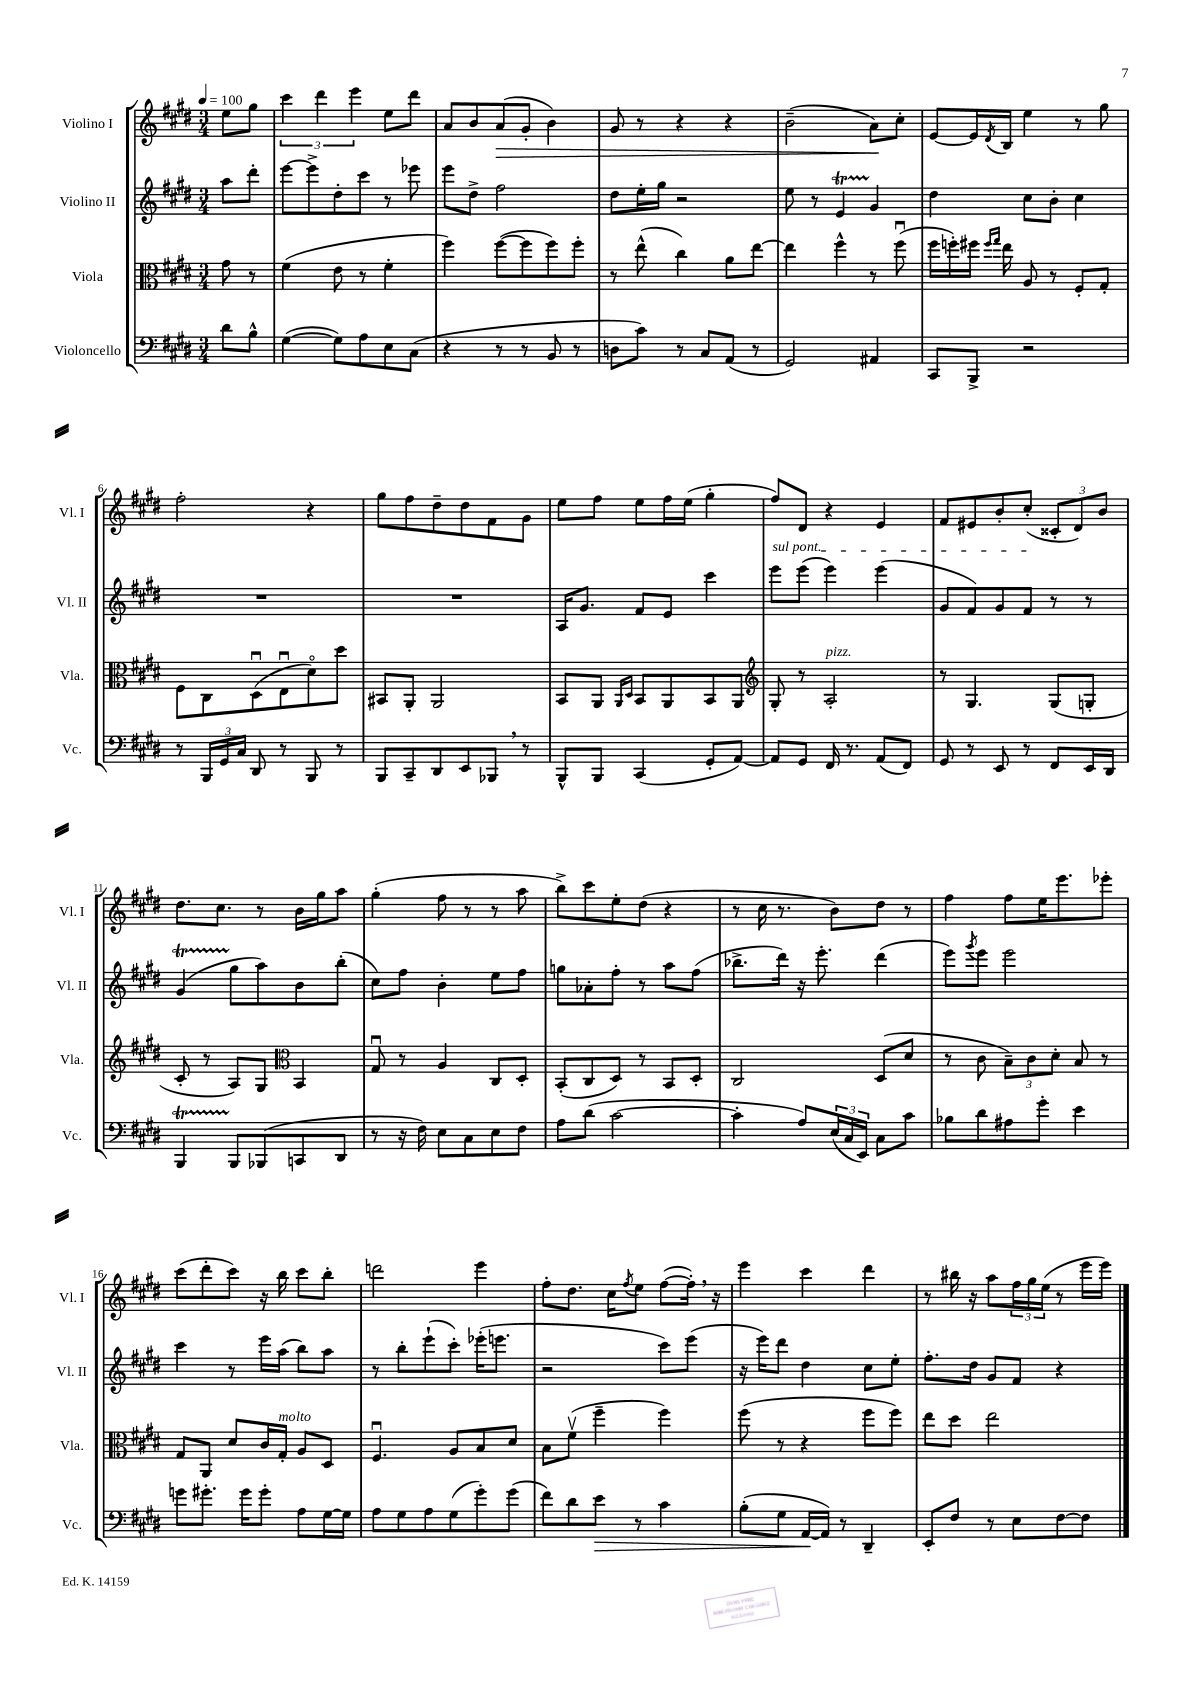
<<
\new StaffGroup <<
\new Staff = "s0" \with { instrumentName = "Violino I" shortInstrumentName = "Vl. I" } {
    \clef treble \key e \major \numericTimeSignature \time 3/4 \partial 4 \tempo 4 = 100
    e''8 gis''8 |
    \tuplet 3/2 { cis'''4 dis'''4 e'''4 } e''8 dis'''8 |
    a'8 b'8 a'8\>( gis'8-. b'4) |
    gis'8 r8 r4 r4 |
    b'2--( a'8\!) cis''8-. |
    e'8~ e'16 \acciaccatura { dis'8 } b16 e''4 r8 gis''8 |
    fis''2-. r4 |
    gis''8 fis''8 dis''8-- dis''8 fis'8 gis'8 |
    e''8 fis''8 e''8 fis''16 e''16( gis''4-. |
    fis''8) dis'8 r4 e'4 |
    fis'8 eis'8 b'8-. cis''8-.( \tuplet 3/2 { cisis'8-. dis'8) b'8 } |
    dis''8. cis''8. r8 b'16 gis''16 a''8 |
    gis''4-.( fis''8 r8 r8 a''8 |
    b''8->) cis'''8 e''8-. dis''8( r4 |
    r8 cis''16 r8. b'8) dis''8 r8 |
    fis''4 fis''8 e''16 e'''8. ees'''8-. |
    cis'''8( dis'''8-. cis'''8) r16 b''16 cis'''8 b''8-. |
    d'''2 e'''4 |
    fis''8-. dis''8. cis''16 \acciaccatura { fis''8 } e''8 fis''8~( fis''16-.) \breathe r16 |
    e'''4 cis'''4 dis'''4 |
    r8 bis''16 r16 a''8 \tuplet 3/2 { fis''16 gis''16 e''16( } r8 e'''16 e'''16) \bar "|." |
}
\new Staff = "s1" \with { instrumentName = "Violino II" shortInstrumentName = "Vl. II" } {
    \clef treble \key e \major \numericTimeSignature \time 3/4 \partial 4
    a''8 dis'''8-. |
    e'''8~ e'''8-> dis''8-. cis'''8 r8 ees'''8 |
    e'''8 dis''8-> fis''2 |
    dis''8 e''16-. gis''16 r2 |
    e''8 r8 e'4\startTrillSpan gis'4\stopTrillSpan |
    dis''4 cis''8 b'8-. cis''4 |
    R2. |
    R2. |
    a16 gis'8. fis'8 e'8 cis'''4 |
    \once \override TextSpanner.bound-details.left.text = \markup { \italic "sul pont." } e'''8\startTextSpan e'''8( e'''4) e'''4( |
    gis'8 fis'8) gis'8 fis'8\stopTextSpan r8 r8 |
    gis'4\startTrillSpan( gis''8\stopTrillSpan a''8) b'8 b''8-.( |
    cis''8) fis''8 b'4-. e''8 fis''8 |
    g''8 aes'8-. fis''8-. r8 a''8 fis''8( |
    bes''8.-> dis'''16) r16 e'''8.-. dis'''4( |
    e'''8) \acciaccatura { gis'''8 } e'''8 e'''2 |
    cis'''4 r8 e'''16 a''16( b''8) a''8 |
    r8 b''8-. e'''8-!( cis'''8-.) ees'''16-.( e'''8. |
    r2 cis'''8) e'''8( |
    r16 e'''16) dis'''8 dis''4 cis''8 e''8-. |
    fis''8.-. dis''16 gis'8 fis'8 r4 \bar "|." |
}
\new Staff = "s2" \with { instrumentName = "Viola" shortInstrumentName = "Vla." } {
    \clef alto \key e \major \numericTimeSignature \time 3/4 \partial 4
    gis'8 r8 |
    fis'4( e'8 r8 fis'4-. |
    fis''4) fis''8~( fis''8 fis''8) fis''8-. |
    r8 e''8-^( cis''4) a'8 e''8~ |
    e''4 fis''4-^ r8 fis''8\downbow( |
    fis''16 f''16-.) fis''16 \grace { fis''16 gis''16 } e''16 a8 r8 fis8-. gis8-. |
    fis8 cis8 dis8\downbow( e8\downbow dis'8\flageolet) dis''8 |
    bis,8 a,8-. a,2 |
    b,8 a,8 \grace { a,16 dis16 } b,8 a,8 b,8 a,8 |
    \clef treble gis8-. r8 a2-.^\markup { \italic "pizz." } |
    r8 gis4. gis8( g8-. |
    cis'8-. r8 a8) gis8 \clef alto b,4 |
    gis8\downbow r8 a4 cis8 dis8-. |
    b,8-.( cis8 dis8) r8 b,8 dis8-. |
    cis2 dis8( dis'8 |
    r8 cis'8 \tuplet 3/2 { b8--) cis'8 dis'8-. } b8 r8 |
    gis8 a,8 dis'8 cis'16 gis16-.^\markup { \italic "molto" } a8 dis8 |
    fis4.\downbow a8 b8 dis'8 |
    b8 fis'8\upbow( fis''4-- fis''4) |
    fis''8( r8 r4 fis''8 fis''8) |
    e''8 dis''8 e''2 \bar "|." |
}
\new Staff = "s3" \with { instrumentName = "Violoncello" shortInstrumentName = "Vc." } {
    \clef bass \key e \major \numericTimeSignature \time 3/4 \partial 4
    dis'8 b8-^ |
    gis4~( gis8) a8 e8 cis8( |
    r4 r8 r8 b,8 r8 |
    d8 cis'8) r8 cis8 a,8( r8 |
    gis,2) ais,4 |
    cis,8 b,,8-> r2 |
    r8 \tuplet 3/2 { b,,16 gis,16 cis16 } dis,8 r8 b,,8 r8 |
    b,,8 cis,8-- dis,8 e,8 bes,,8 \breathe r8 |
    b,,8-^ b,,8 cis,4( gis,8-. a,8~) |
    a,8 gis,8 fis,16 r8. a,8( fis,8) |
    gis,8 r8 e,8 r8 fis,8 e,16 dis,16 |
    b,,4\startTrillSpan b,,8\stopTrillSpan bes,,8( c,8 dis,8 |
    r8 r16 fis16) e8 cis8 e8 fis8 |
    a8 dis'8( cis'2~ |
    cis'4-. a8) \tuplet 3/2 { e16( cis16 e,16) } cis8 cis'8 |
    bes8 dis'8 ais8 gis'8-. e'4 |
    g'8 gis'8.-. gis'16 gis'8-. a8 gis16~ gis16 |
    a8 gis8 a8 gis8( gis'8-.) gis'8( |
    fis'8) dis'8 e'8\> r8 cis'4 |
    b8-.( gis8 a,16~\! a,16) r8 dis,4-- |
    e,8-. fis8 r8 e8 fis8~ fis8 \bar "|." |
}
>>
>>
